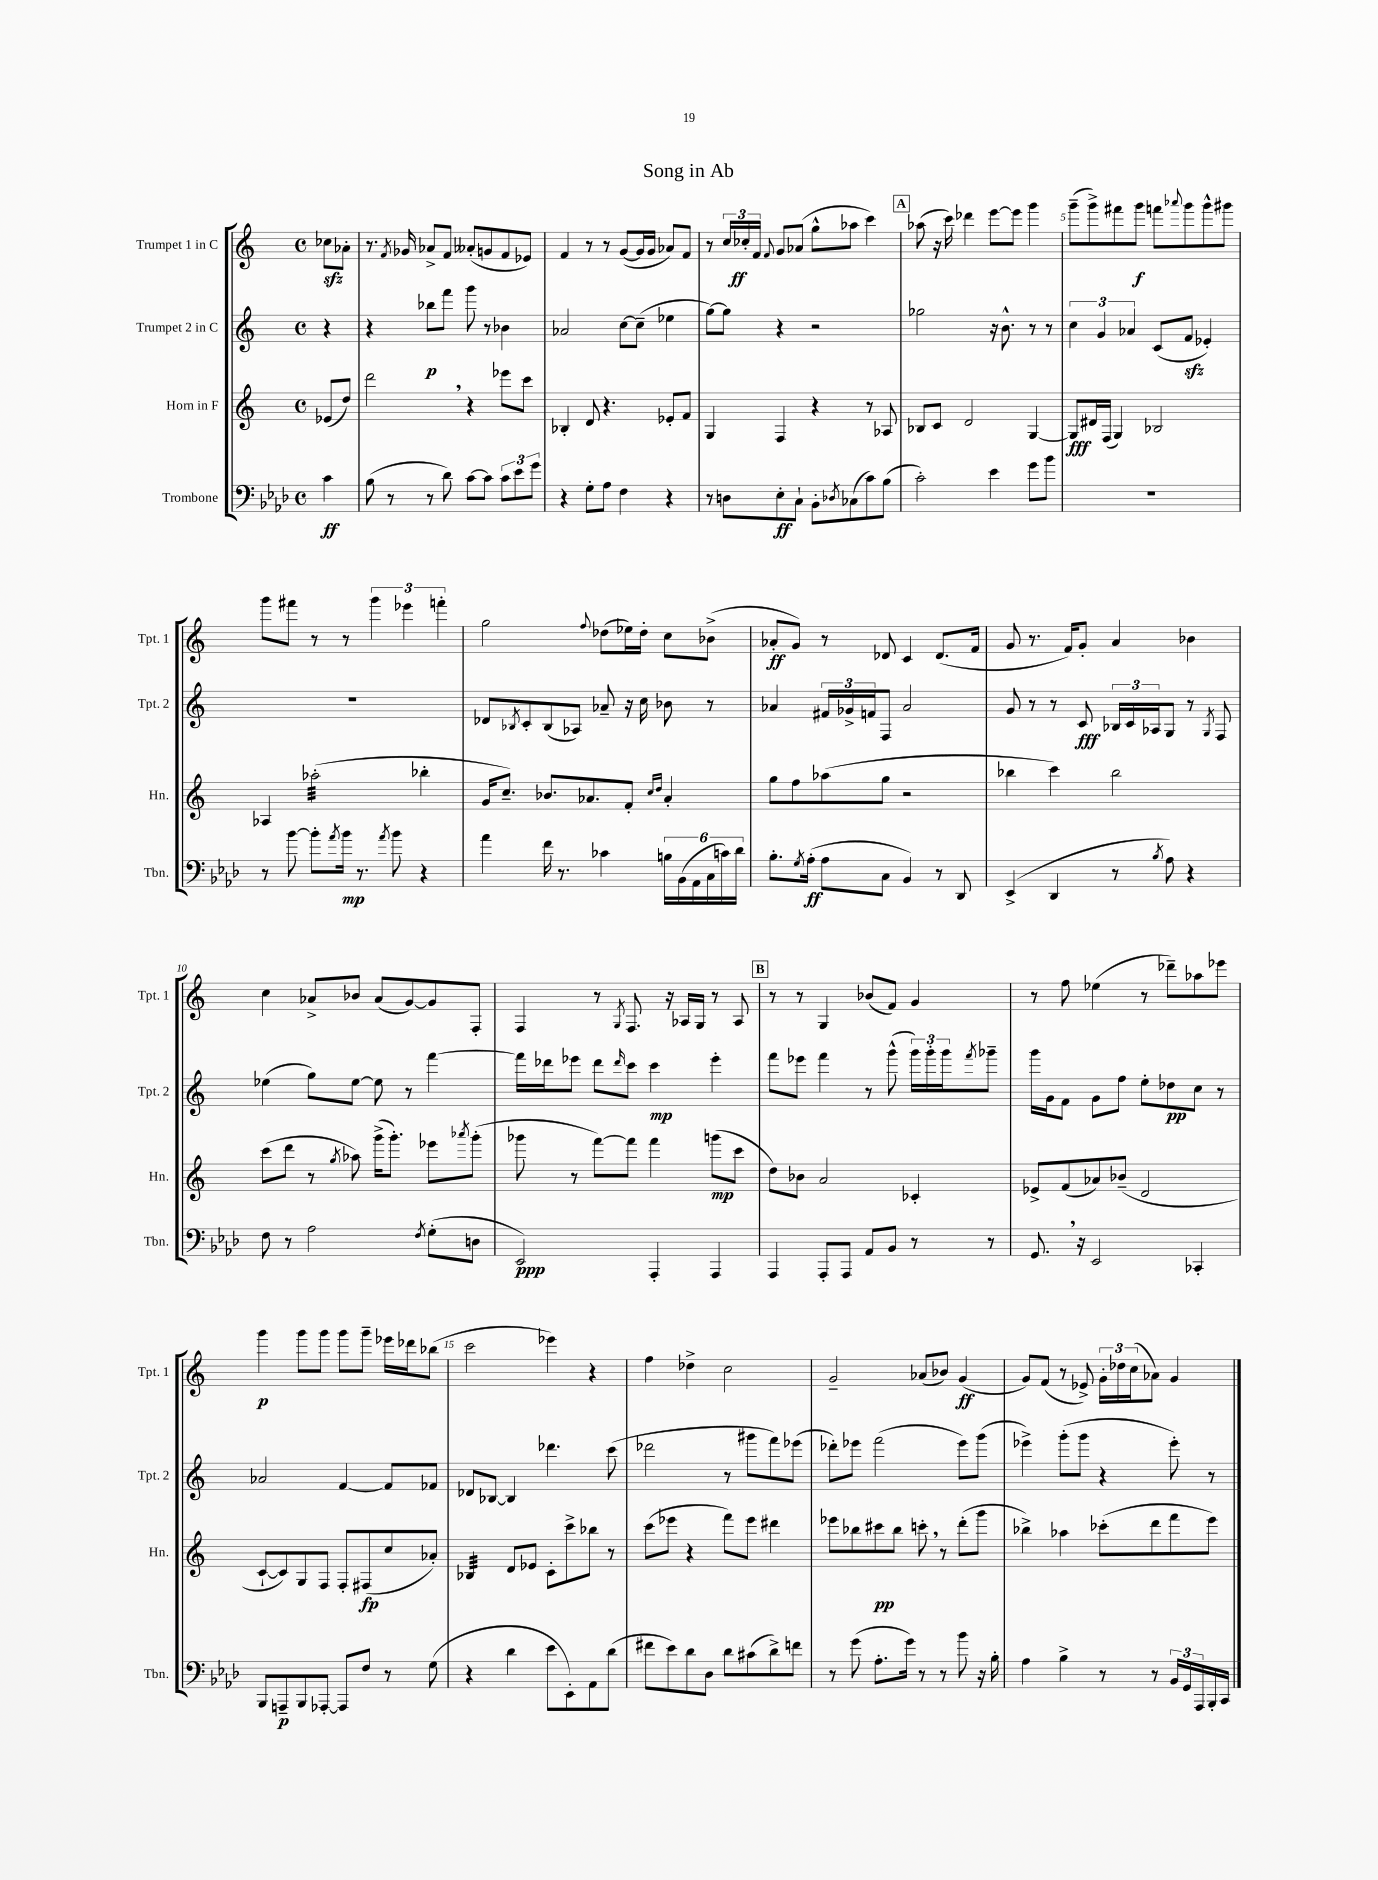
\header { title = "Song in Ab" }
<<
\new StaffGroup <<
\new Staff = "s0" \with { instrumentName = "Trumpet 1 in C" shortInstrumentName = "Tpt. 1" } {
    \clef treble \key c \major \defaultTimeSignature \time 4/4 \partial 4
    ces''8\sfz aes'8-. |
    r8. \acciaccatura { f'8 } ges'16 aes'8-> f'8 aeses'8-.( g'8 f'8 ees'8) |
    f'4 r8 r8 g'8~( g'16 g'16 aes'8) f'8 |
    r8 \tuplet 3/2 { c''16 ces''16-.\ff f'16 } \appoggiatura { f'8 } g'8 aes'8( g''8-^ aes''8 c'''4) |
    \mark \markup { \box "A" } aes''8( r16 c'''16) des'''4 e'''8~ e'''8 g'''4 |
    g'''8--( g'''8->) fis'''8 g'''8\f f'''8 \appoggiatura { aes'''8 } g'''8 g'''8-^ gis'''8 |
    g'''8 fis'''8 r8 r8 \tuplet 3/2 { g'''4 ees'''4 f'''4-. } |
    g''2 \appoggiatura { f''8 } des''8( ees''16) des''16-. c''8 bes'8->( |
    aes'8-.\ff g'8) r8 des'8 c'4 des'8.( f'16 |
    g'8 r8. f'16) g'8-. a'4 bes'4 |
    c''4 aes'8-> bes'8 aes'8( g'8~) g'8 f8-. |
    f4 r8 \acciaccatura { g8 } f8. r16 aes16 g16 r8 aes8 |
    \mark \markup { \box "B" } r8 r8 g4 bes'8( f'8) g'4 |
    r8 f''8 ees''4( r8 des'''8--) aes''8 ees'''8 |
    g'''4\p g'''8 g'''8 g'''8 g'''8-- ees'''16 des'''16 bes''8( |
    c'''2 ees'''4) r4 |
    f''4 des''4-> c''2 |
    g'2-- aes'8( bes'8) g'4\ff( |
    g'8) f'8( r8 ees'8->) \tuplet 3/2 { g'16-. des''16 c''16( } aes'8) g'4 \bar "|." |
}
\new Staff = "s1" \with { instrumentName = "Trumpet 2 in C" shortInstrumentName = "Tpt. 2" } {
    \clef treble \key c \major \defaultTimeSignature \time 4/4 \partial 4
    r4 |
    r4 bes''8\p f'''8 g'''8 r8 bes'4 |
    aes'2 c''8~ c''8--( ees''4 |
    g''8~) g''8 r4 r2 |
    \mark \markup { \box "A" } ges''2 r16 b'8.-^ r8 r8 |
    \tuplet 3/2 { c''4 g'4 aes'4 } c'8( f'8\sfz ees'4-.) |
    R1 |
    des'8 \acciaccatura { bes8 } c'8-. bes8( aes8) aes'8-- r16 c''16 bes'8 r8 |
    aes'4 \tuplet 3/2 { fis'16 ges'16-> f'16 } f8 aes'2 |
    g'8 r8 r8 c'8\fff \tuplet 3/2 { bes16 c'16 aes16 } g8 r8 \acciaccatura { g8 } f8 |
    ees''4( g''8) ees''8~ ees''8 r8 f'''4~ |
    f'''16 des'''16 ees'''8 des'''8 \grace { des'''16 } c'''8 c'''4\mp ees'''4-. |
    \mark \markup { \box "B" } f'''8 ees'''8 f'''4 r8 g'''8-^( \tuplet 3/2 { g'''16) g'''16-. g'''16 } \acciaccatura { f'''8 } ges'''8-- |
    g'''16 g'16 f'8 g'8 f''8 e''8-. des''8\pp c''8 r8 |
    aes'2 f'4~ f'8 fes'8 |
    des'8 bes8~ bes4 des'''4. c'''8( |
    des'''2 r8 gis'''8 f'''8) ees'''8( |
    des'''8-.) ees'''8 f'''2( ees'''8) g'''8( |
    ees'''4->) g'''8-.( g'''8 r4 ees'''8-.) r8 \bar "|." |
}
\new Staff = "s2" \with { instrumentName = "Horn in F" shortInstrumentName = "Hn." } {
    \clef treble \key c \major \defaultTimeSignature \time 4/4 \partial 4
    ees'8( d''8) |
    d'''2 \breathe r4 ees'''8 c'''8 |
    bes4-. d'8 r4. ees'8-. f'8 |
    g4 f4 r4 r8 aes8 |
    \mark \markup { \box "A" } bes8 c'8 d'2 g4~ |
    g8\fff dis'16 f16( g4) bes2 |
    aes4 aes''2:32-.( bes''4-. |
    g'16 c''8.--) bes'8. aes'8. f'8-. \grace { c''16 d''16 } aes'4-. |
    g''8 f''8 aes''8( g''8 r2 |
    bes''4 c'''4) bes''2 |
    c'''8( d'''8 r8 \acciaccatura { g''8 } aes''8) g'''16->( g'''8.-.) ees'''8 \acciaccatura { aes'''8 } g'''8-.( |
    ges'''8 r8 f'''8~) f'''8 f'''4 g'''8\mp( c'''8 |
    \mark \markup { \box "B" } d''8) bes'8 a'2 ces'4-. |
    ees'8-> f'8( aes'8) bes'8--( d'2 |
    c'8~-! c'8) g8 f8 f8-. fis8\fp( c''8 aes'8-.) |
    bes4:32 d'8 ees'8 c'8-. c'''8-> bes''8 r8 |
    c'''8( ees'''8 r4 f'''8) ees'''8 dis'''4 |
    ees'''8 bes''8 cis'''8\pp bes''8 c'''8-. \breathe r8 d'''8-.( g'''8 |
    bes''4->) aes''4 ces'''8-.( d'''8 f'''8 e'''8) \bar "|." |
}
\new Staff = "s3" \with { instrumentName = "Trombone" shortInstrumentName = "Tbn." } {
    \clef bass \key aes \major \defaultTimeSignature \time 4/4 \partial 4
    c'4\ff |
    bes8( r8 r8 des'8) c'8~ c'8 \tuplet 3/2 { c'8 ees'8 g'8 } |
    r4 g8-. aes8 f4 r4 |
    r8 d8 ees8-.\ff c8-! bes,8-. \acciaccatura { des8 } ces8( c'8) bes8( |
    \mark \markup { \box "A" } c'2-.) ees'4 g'8 bes'8 |
    R1 |
    r8 bes'8~ bes'8-. \acciaccatura { aes'8 } bes'16\mp r8. \acciaccatura { aes'8 } bes'8 r4 |
    aes'4 f'16 r8. ces'4 \tuplet 6/4 { b16 bes,16( aes,16 c16 c'16) des'16 } |
    bes8.-. \acciaccatura { g8 } aes16-.\ff( aes8 c8 bes,4) r8 des,8 |
    ees,4->( des,4 r8 \acciaccatura { bes8 } aes8) r4 |
    f8 r8 aes2 \acciaccatura { f8 } g8-.( d8 |
    ees,2\ppp) aes,,4-. aes,,4 |
    \mark \markup { \box "B" } aes,,4 aes,,8-. aes,,8 aes,8 bes,8 r8 r8 |
    g,8. \breathe r16 ees,2 ces,4-. |
    bes,,8 a,,8--\p bes,,8 aes,,8~-. aes,,8 f8 r8 g8( |
    r4 des'4 ees'8 ees,8-.) aes,8 des'8( |
    fis'8 ees'8) des'8 des8 des'8 cis'8( des'8->) f'8 |
    r8 g'8( aes8.-. g'16) r8 r8 bes'8 r16 bes16-. |
    aes4 bes4-> r8 r8 \tuplet 3/2 { bes,16 g,16 aes,,16 } bes,,16-. c,16 \bar "|." |
}
>>
>>
\layout { \context { \Score \override BarNumber.break-visibility = ##(#f #t #t) barNumberVisibility = #(every-nth-bar-number-visible 5) } }
